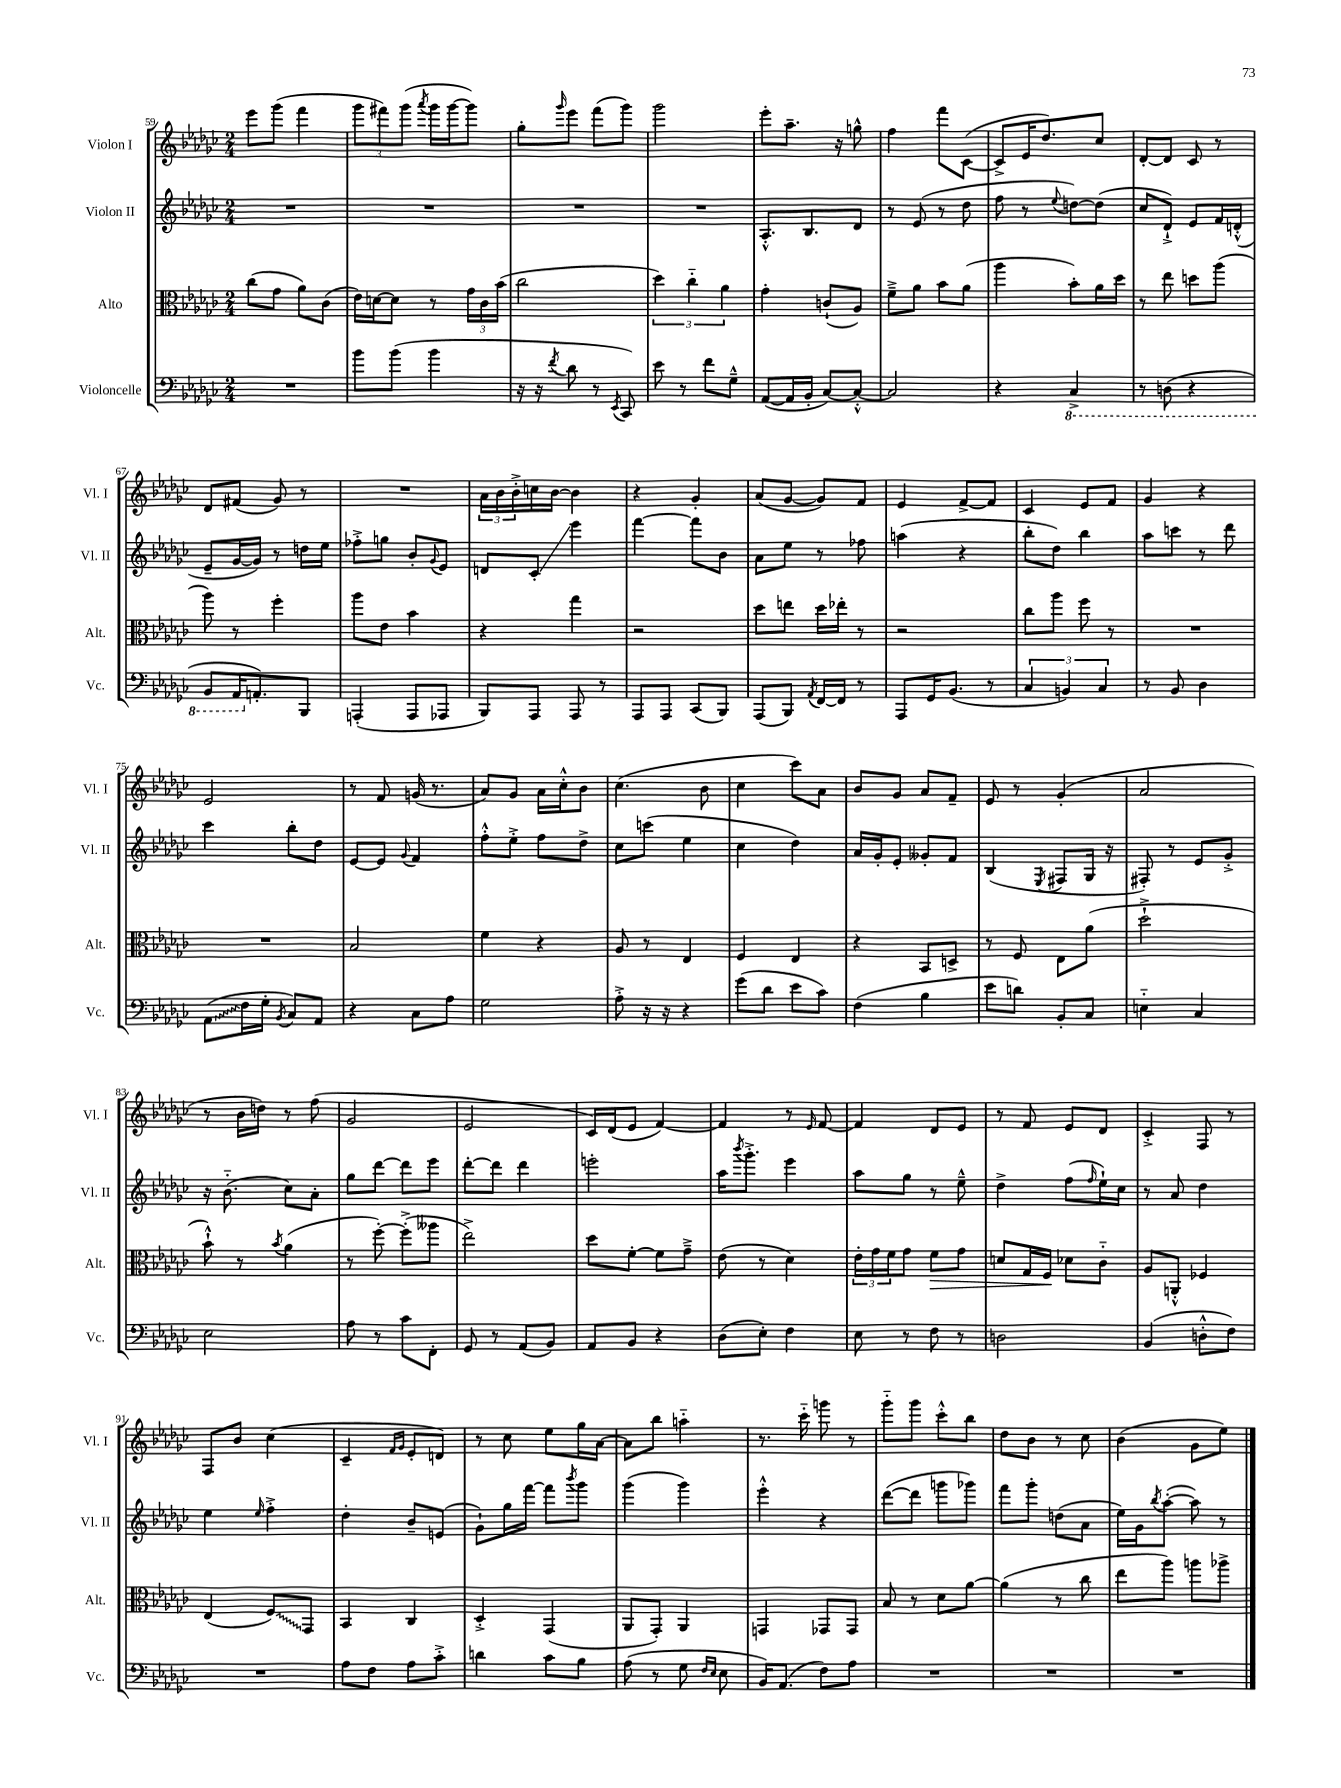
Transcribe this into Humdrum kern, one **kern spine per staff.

**kern	**kern	**kern	**kern
*staff4	*staff3	*staff2	*staff1
*clefF4	*clefC3	*clefG2	*clefG2
*k[b-e-a-d-g-c-]	*k[b-e-a-d-g-c-]	*k[b-e-a-d-g-c-]	*k[b-e-a-d-g-c-]
*M2/4	*M2/4	*M2/4	*M2/4
2r	(8cc-	2r	8eee-
.	8g-	.	(8ggg-
.	8a-)	.	4fff
.	(8c-	.	.
=	=	=	=
8b-	16e-)	2r	12ggg-
.	[16d	.	.
.	.	.	12fff#)
(8b-	8d]	.	.
.	.	.	(12ggg-
.	.	.	8qaaa-
4b-	8r	.	16ggg-
.	.	.	[16ggg-
.	24g-	.	8ggg-])
.	24c-	.	.
.	(24b-	.	.
=	=	=	=
16r	2cc-	2r	8gg-'
16r	.	.	.
8qf	.	.	16qqggg-
8d-	.	.	8eee-
8r	.	.	(8fff
8qEE-	.	.	.
8CC-)	.	.	8ggg-)
=	=	=	=
8e-	6dd-)	2r	2ggg-
8r	.	.	.
.	6cc-'~	.	.
8f	.	.	.
.	6a-	.	.
8G-~^^	.	.	.
=	=	=	=
([8AA-	4g-'	8.A-'^^	8eee-'
16AA-]	.	.	8.aa-~
16BB-'	.	8.B-	.
[8C-)	(8c`	.	.
.	.	.	16r
8C-'^^_	8A-)	8d-	8gg^^
=	=	=	=
2C-]	8f~^	8r	4ff
.	8a-	(8e-	.
.	8b-	8r	8fff
.	(8a-	8dd-	([8c-
=	=	=	=
4r	4aa-	8ff	8c-^]
.	.	8r	16e-
.	.	.	8.dd-)
.	.	8qqee-	.
4CC-^	8b-')	[8dd)	.
.	16a-	(8dd]	8cc-
.	16dd-	.	.
=	=	=	=
8r	8r	8cc-	[8d-'
(8DD	8ee-	8d-`^)	8d-]
4r	8dd	8e-	8c-
.	(8aa-	16f	8r
.	.	(16d'^^	.
=	=	=	=
8BBB-	8aa-)	8e-~	8d-
16AAA-	8r	[16g-	(8f#
8.AA')	.	16g-])	.
.	4ff'	8r	8g-)
8BBB-	.	16dd	8r
.	.	16ee-	.
=	=	=	=
(4AAA'	8aa-	8ff-'^	2r
.	8e-	8gg	.
8AAA	4b-	8b-'	.
.	.	8qqg-	.
8AAA-	.	8e-	.
=	=	=	=
8BBB-)	4r	8d	24a-
.	.	.	24b-
.	.	.	24b-'^
8AAA-	.	8c-'	16cc
.	.	.	[16b-
8AAA-	4gg-	4eee-	4b-]
8r	.	.	.
=	=	=	=
8AAA-	2r	[4fff	4r
8AAA-	.	.	.
(8CC-	.	8fff]	4g-'
8BBB-)	.	8b-	.
=	=	=	=
(8AAA-	8dd-	8a-	(8a-
8BBB-)	8ee	8ee-	[8g-
8qAA-	.	.	.
[16FF	16dd-	8r	8g-])
16FF]	16ee-'	.	.
8r	8r	8ff-	8f
=	=	=	=
8AAA-	2r	(4aa	4e-
16GG-	.	.	.
(8.BB-	.	.	.
.	.	4r	[8f^
8r	.	.	8f]
=	=	=	=
6C-	8cc-	8bb-'	4c-
.	8aa-	8dd-)	.
6BB)	.	.	.
.	8ff	4bb-	8e-
6C-	.	.	.
.	8r	.	8f
=	=	=	=
8r	2r	8aa-	4g-
8BB-	.	8ccc	.
4D-	.	8r	4r
.	.	8ddd-	.
=	=	=	=
(8AA-	2r	4ccc-	2e-
16F	.	.	.
16G-'	.	.	.
8qBB-	.	.	.
8C-)	.	8bb-'	.
8AA-	.	8dd-	.
=	=	=	=
4r	2B-	[8e-	8r
.	.	8e-]	8f
.	.	8qqg-	.
8C-	.	4f	(16g
.	.	.	8.r
8A-	.	.	.
=	=	=	=
2G-	4f	8ff'^^	8a-)
.	.	8ee-'^	8g-
.	4r	8ff	16a-
.	.	.	16cc-'^^
.	.	8dd-^	8b-
=	=	=	=
8A-'^	8A-	8cc-	(4.cc-
16r	8r	(8ccc	.
16r	.	.	.
4r	4E-	4ee-	.
.	.	.	8b-
=	=	=	=
(8g-	4F	4cc-	4cc-
8d-	.	.	.
8e-	4E-	4dd-)	8ccc-)
8c-)	.	.	8a-
=	=	=	=
(4F	4r	16a-	8b-
.	.	16g-'	.
.	.	8e-'	8g-
4B-	8BB-	8g--'	8a-
.	8D^	8f	8f~
=	=	=	=
8e-	8r	(4B-	8e-
8d)	8F	.	8r
.	.	8qE-	.
8BB-'	8E-	8F#	(4g-'
8C-	(8a-	16G-	.
.	.	16r	.
=	=	=	=
4E'~	2dd-`^	8F#')	2a-
.	.	8r	.
4C-	.	8e-	.
.	.	8g-'^	.
=	=	=	=
2E-	8b-`^^)	16r	8r
.	.	(8.b-'~	.
.	8r	.	16b-
.	.	.	16dd)
.	8qb-	.	.
.	(4a-	8cc-)	8r
.	.	8a-'	(8ff
=	=	=	=
8A-	8r	8gg-	2g-
8r	[8ff')	[8ddd-	.
8c-	(8ff'^]	8ddd-]	.
8FF'	8aa--	8eee-	.
=	=	=	=
8GG-	2ee-^)	[8ddd-'	2e-
8r	.	8ddd-]	.
(8AA-	.	4ddd-	.
8BB-)	.	.	.
=	=	=	=
8AA-	8dd-	2eee'	16c-)
.	.	.	(16d-
8BB-	[8f'	.	8e-
4r	8f]	.	[4f)
.	8g-~^	.	.
=	=	=	=
(8D-	(8e-	16aa-	4f]
.	.	8qbbb-	.
.	.	8.ggg-'^	.
8E-')	8r	.	.
4F	4d-)	4eee-	8r
.	.	.	16qqe-
.	.	.	[8f
=	=	=	=
8E-	24e-'	8aa-	4f]
.	24g-	.	.
.	24f	.	.
8r	8g-	8gg-	.
8F	8f	8r	8d-
8r	8g-	8ee-~^^	8e-
=	=	=	=
2D	8d	4dd-^	8r
.	16G-	.	8f
.	16F	.	.
.	8d-	(8ff	8e-
.	.	16qqff	.
.	8c-'~	16ee-`)	8d-
.	.	16cc-	.
=	=	=	=
(4BB-	8A-	8r	4c-'^
.	8AA'^^	8a-	.
8D'^^	4F-	4dd-	8F
8F)	.	.	8r
=	=	=	=
2r	(4E-	4ee-	8F
.	.	.	8b-
.	.	16qqee-	.
.	8F)	4ff'^	(4cc-
.	8GG-	.	.
=	=	=	=
8A-	4BB-	4dd-'	4c-~
8F	.	.	.
.	.	.	16qqf
.	.	.	16qqg-
8A-	4C-	8b-~	8e-'
8c-'^	.	(8e	8d)
=	=	=	=
4d	4D-'^	8g-`)	8r
.	.	16gg-	8cc-
.	.	[16fff	.
8c-	(4GG-	8fff]	8ee-
.	.	8qbbb-	.
8B-	.	8ggg-	16gg-
.	.	.	[16a-
=	=	=	=
(8A-	8AA-	(4ggg-	8a-]
8r	8GG-')	.	8bb-
8G-	4AA-	4ggg-)	4aa'~
16qqF	.	.	.
16qqE-	.	.	.
8E-	.	.	.
=	=	=	=
16BB-)	4GG	4eee-'^^	8.r
(8.AA-	.	.	.
.	.	.	16ccc-'~
8F)	8GG-	4r	8ggg
8A-	8GG-	.	8r
=	=	=	=
2r	8B-	([8ddd-	8ggg-'~
.	8r	8ddd-]	8ggg-
.	8d-	8ggg	8ccc-'^^
.	[8a-	8ggg-)	8bb-
=	=	=	=
2r	(4a-]	8fff	8dd-
.	.	8ggg-'	8b-
.	8r	(8dd	8r
.	8cc-	8a-	8cc-
=	=	=	=
2r	8ee-	16ee-)	(4b-
.	.	16g-	.
.	.	8qbb-	.
.	8aa-)	([8aa-'	.
.	8aa	8aa-])	8g-
.	8aa-^	8r	8ee-)
==	==	==	==
*-	*-	*-	*-
